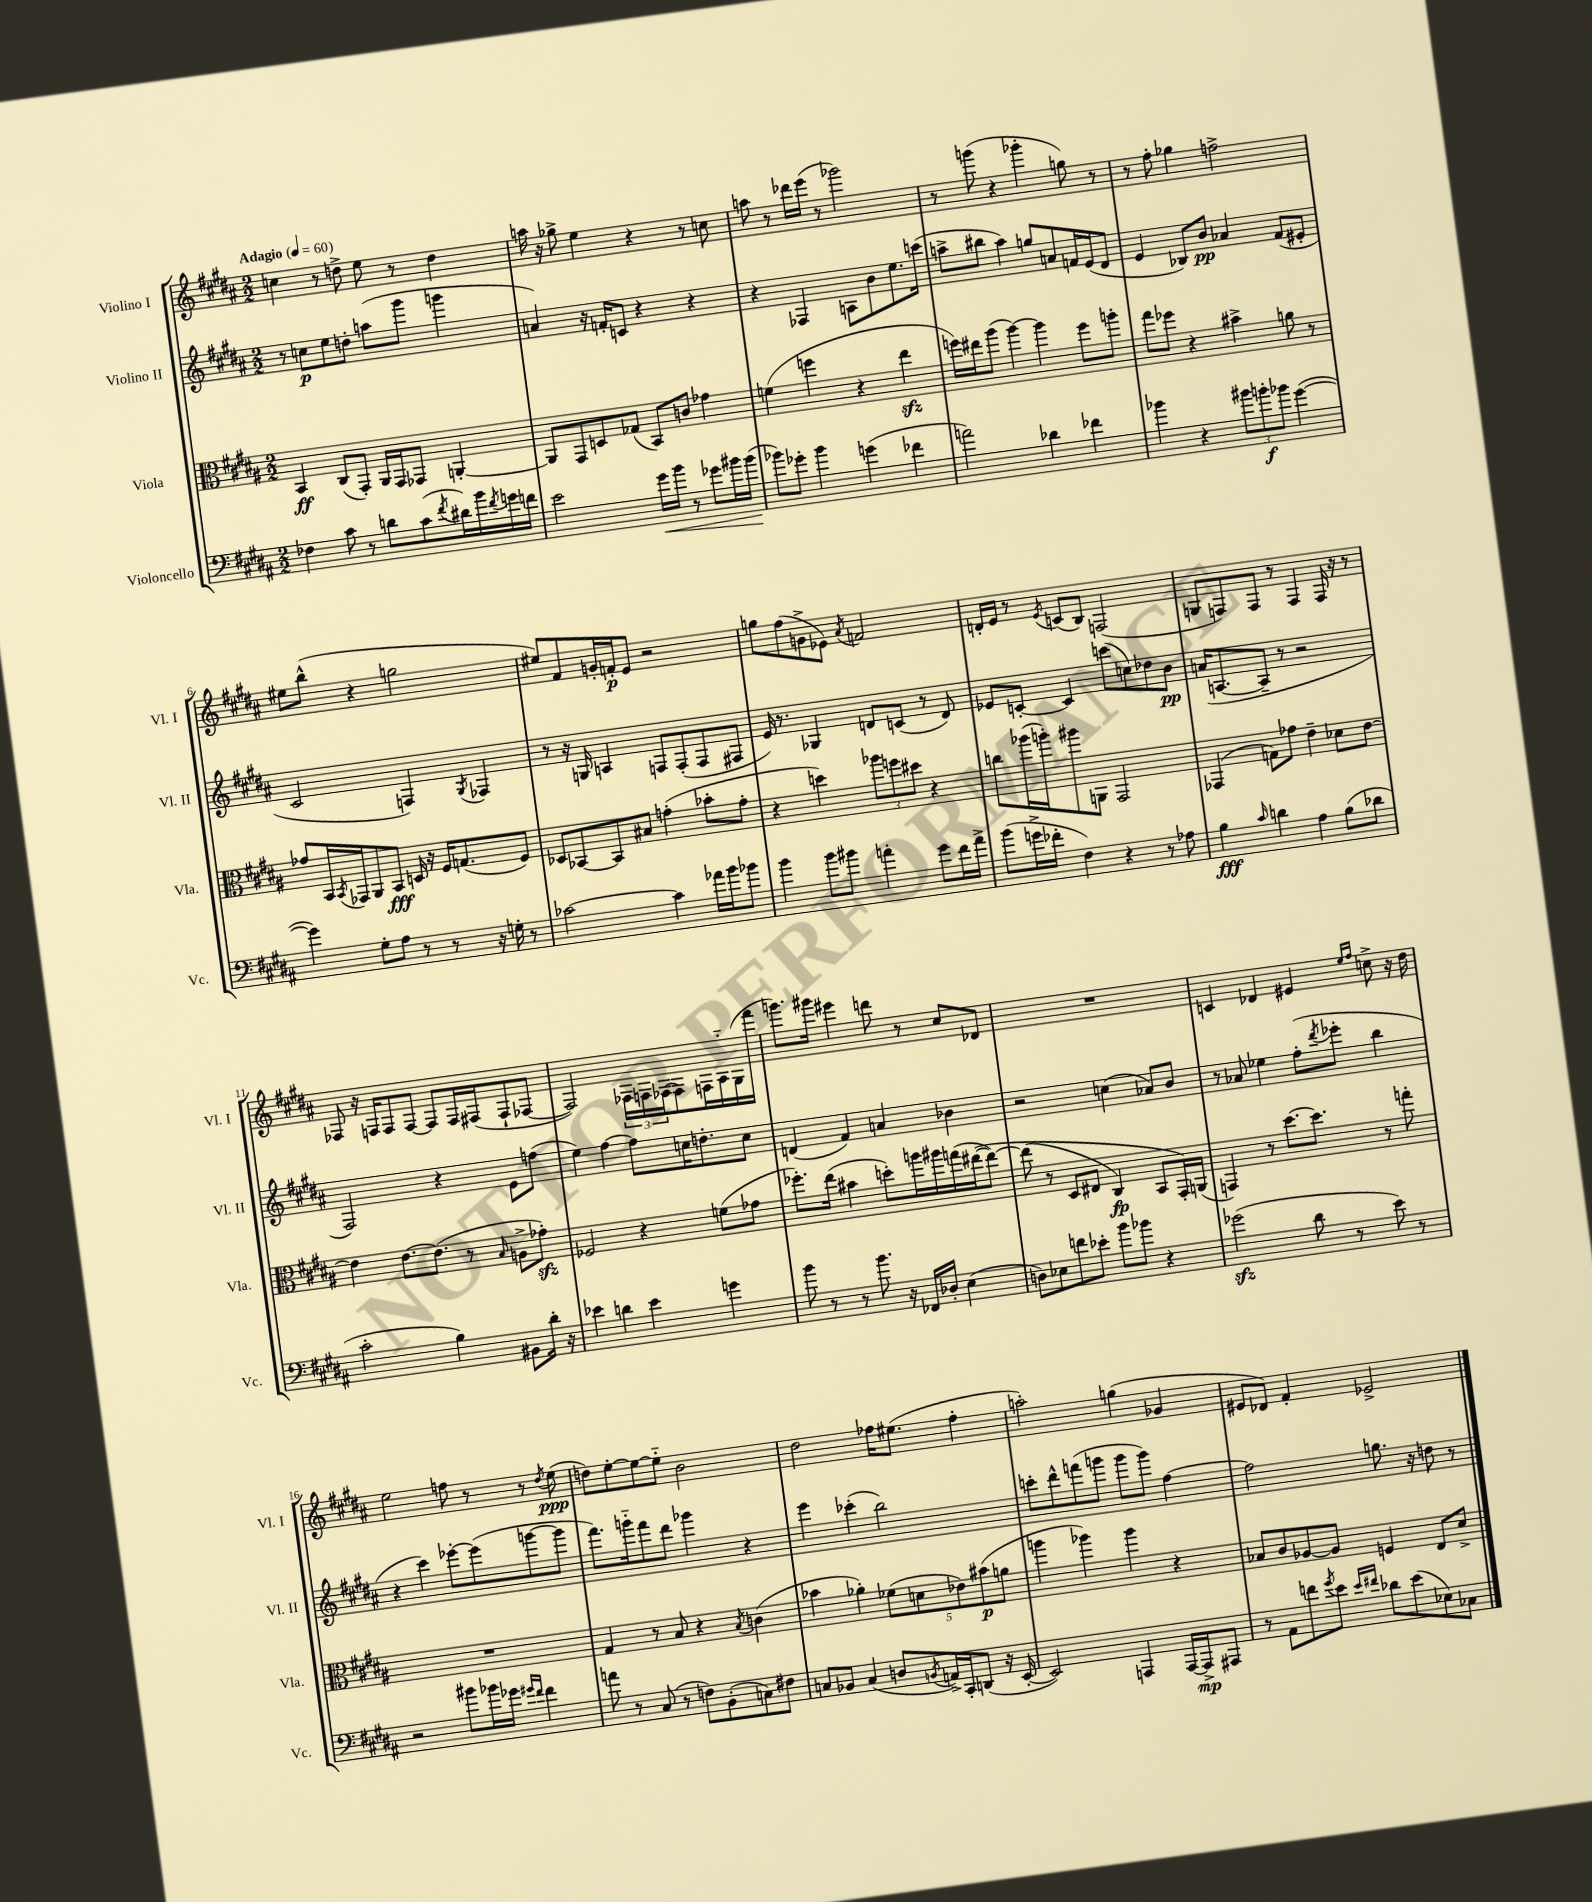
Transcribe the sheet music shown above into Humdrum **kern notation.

**kern	**dynam	**kern	**dynam	**kern	**dynam	**kern	**dynam
*part4	*part4	*part3	*part3	*part2	*part2	*part1	*part1
*staff4	*staff4	*staff3	*staff3	*staff2	*staff2	*staff1	*staff1
*I"Violoncello	*	*I"Viola	*	*I"Violino II	*	*I"Violino I	*
*I'Vc.	*	*I'Vla.	*	*I'Vl. II	*	*I'Vl. I	*
*clefF4	*	*clefC3	*	*clefG2	*	*clefG2	*
*k[f#c#g#d#a#]	*	*k[f#c#g#d#a#]	*	*k[f#c#g#d#a#]	*	*k[f#c#g#d#a#]	*
*M2/2	*	*M2/2	*	*M2/2	*	*M2/2	*
*MM60	*	*MM60	*	*MM60	*	*MM60	*
=1	=1	=1	=1	=1	=1	=1	=1
!	!	!	!	!	!	!LO:TX:a:B:t=Adagio	!
4F-X\	.	4BB/	ff	8r	.	4ccn\	.
.	.	.	.	8ccn\L	p	.	.
8c#\	.	(8C#/L	.	8ee\	.	8r	.
8r	.	8GG#'/J)	.	8ddn'\J	.	8ddn^\	.
8dn\L	.	16AA#/LL	.	(8aan\L	.	8ee\	.
.	.	16GG#/J	.	.	.	.	.
(8c#\	.	8GG-X/J	.	8ggg#\J	.	8r	.
8qf#/	.	.	.	.	.	.	.
16d#X\L)	.	[4AAn'/	.	4gggn\	.	4dd\	.
16b\	.	.	.	.	.	.	.
8qf#/	.	.	.	.	.	.	.
16gn\	.	.	.	.	.	.	.
16fn\JJ	.	.	.	.	.	.	.
=2	=2	=2	=2	=2	=2	=2	=2
2e\	.	8AA/L]	.	4an/)	.	16aan\	.
.	.	.	.	.	.	16r	.
.	.	8GG#/	.	.	.	8gg-X^\	.
.	.	8Dn/	.	16r	.	4ee\	.
.	.	.	.	16fn'/KL	.	.	.
.	.	(8G-X/J	.	8cn/J	.	.	.
!	!LO:HP:b	!	!	!	!	!	!
16g#\LL	<	8BB/L)	.	4r	.	4r	.
16b\JJ	.	.	.	.	.	.	.
8r	.	8cn/J	.	.	.	.	.
8g-X\L	.	4g-X\	.	4r	.	8r	.
16b#X\L	.	.	.	.	.	8ccn\	.
(16b#\JJ	.	.	.	.	.	.	.
=3	=3	=3	=3	=3	=3	=3	=3
8b-X\L)	.	(4fn\	.	4r	.	8aan\	.
8g-X'\J	[	.	.	.	.	8r	.
4b-\	.	4ffn\	.	4F-X/	.	16ddd-X\LL	.
.	.	.	.	.	.	(16eee\JJ	.
.	.	.	.	.	.	8r	.
(4gn\	.	4r	.	8An\L	.	2ggg-X\)	.
.	.	.	.	8b\	.	.	.
4f-X\	.	4eezz\	.	8.ee\	.	.	.
.	.	.	.	(16cccn\Jk	.	.	.
=4	=4	=4	=4	=4	=4	=4	=4
2an\)	.	16ffn\LL)	.	8aan^\L	.	8r	.
.	.	16ee#X\J	.	.	.	.	.
.	.	(8aa#\J	.	8bb#X\J	.	(8gggn\	.
.	.	[4aa#\)	.	4aa\)	.	4r	.
4d-X\	.	4aa#\]	.	8ggn/L	.	4ggg-X'\	.
.	.	.	.	8an/	.	.	.
4f-X\	.	8ff\L	.	16fn/L	.	8ggn\)	.
.	.	.	.	(16e/J	.	.	.
.	.	8aan'\J	.	8d#/J	.	8r	.
=5	=5	=5	=5	=5	=5	=5	=5
4b-X\	.	8gg#\L	.	4e/	.	8r	.
.	.	8ff-X\J	.	.	.	8ff#'\	.
4r	.	4r	.	8B-X/L)	.	4gg-X\	.
.	.	.	.	8b/J	pp	.	.
12b#X\L	.	4b#X^\	.	4a-X/	.	2ffn^\	.
12bn'\	f	.	.	.	.	.	.
12b-X\J	.	.	.	.	.	.	.
([4g#\	.	8an\	.	(8f#/L	.	.	.
.	.	8r	.	8e#X'/J	.	.	.
!!LO:LB:g=z
=6	=6	=6	=6	=6	=6	=6	=6
4g#\])	.	8g-X/L	.	2c#/	.	8ee#X\L	.
.	.	16BB/L	.	.	.	(8bb^^\J	.
.	.	8qBB/	.	.	.	.	.
.	.	16GG-X/J	.	.	.	.	.
8G#'\L	.	8AA#/	.	.	.	4r	.
8A#\J	.	8BB/J	fff	.	.	.	.
8r	.	16Dn/	.	4Fn/)	.	2ggn\	.
.	.	16r	.	.	.	.	.
8r	.	16F#/KL	.	.	.	.	.
.	.	(8.Gn/	.	.	.	.	.
.	.	.	.	8qG#/	.	.	.
16r	.	.	.	4F-X/	.	.	.
16Gn'\	.	.	.	.	.	.	.
8r	.	8F#/J)	.	.	.	.	.
=7	=7	=7	=7	=7	=7	=7	=7
[2c-X\	.	8D-X/L	.	8r	.	8ee#X/L)	.
.	.	[8BB-X/	.	16r	.	8f#/	.
.	.	.	.	16Gn/	.	.	.
.	.	8BB-/]	.	4An/	.	16gn'/L	.
.	.	.	.	.	.	16fn'/J	p
.	.	8B#X/J	.	.	.	8e/J	.
4c-\]	.	(4gn'\	.	8Fn/L	.	2r	.
.	.	.	.	(8F'/	.	.	.
16a-X\LL	.	8b-X'\L	.	8F/	.	.	.
16b\J	.	.	.	.	.	.	.
8b-X\J	.	8g'\J	.	8F#X/J	.	.	.
=8	=8	=8	=8	=8	=8	=8	=8
4b\	.	4r	.	16e/)	.	8ggn\L	.
.	.	.	.	8.r	.	.	.
.	.	.	.	.	.	(8ff#\	.
8b\L	.	4ddn\)	.	4G-X/	.	8gn^\	.
8b#X\J	.	.	.	.	.	8e-X\J)	.
.	.	.	.	.	.	8qa#/	.
4an'\	.	12aa-X\L	.	8dn/L	.	2fn/	.
.	.	12ffn\	.	.	.	.	.
.	.	.	.	(8cn/J	.	.	.
.	.	12dd#X\J	.	.	.	.	.
8g#\L	.	4r	.	8r	.	.	.
16f#\L	.	.	.	8d/)	.	.	.
16a^\JJ	.	.	.	.	.	.	.
=9	=9	=9	=9	=9	=9	=9	=9
(8b\L	.	8ccn\L	.	8e-X/L	.	16dn'/LL	.
.	.	.	.	.	.	16e/JJ	.
16gn^\L	.	(16aa-X\L	.	[8cn'/J	.	8r	.
16f-X'\JJ	.	16aan'\J)	.	.	.	.	.
.	.	.	.	.	.	8qe/	.
4F#\)	.	8aa#X\	.	4c/]	.	(8cn/L	.
.	.	8AAn\J	.	.	.	8B/J)	.
4r	.	2GG#/	.	(8cccn\L	.	(2Fn/	.
.	.	.	.	8ccn\)	.	.	.
8r	.	.	.	8dd-X\	.	.	.
8A-X\	.	.	.	8b\J	pp	.	.
=10	=10	=10	=10	=10	=10	=10	=10
4B\	fff	(4GG-X/	.	(16an/KL	.	8Gn/L	.
.	.	.	.	[8.An/	.	.	.
.	.	.	.	.	.	8Fn/)	.
16qqc#/	.	.	.	.	.	.	.
4dn\	.	8Gn\L)	.	8A~/J]	.	8F/J	.
.	.	8g-X\J	.	8r	.	8r	.
4A#\	.	4e~\	.	2r	.	4F/	.
(8B\L	.	8d-X\L	.	.	.	16F/	.
.	.	.	.	.	.	16r	.
8d-X\J	.	[8e\J	.	.	.	8r	.
!!LO:LB:g=z
=11	=11	=11	=11	=11	=11	=11	=11
2c#'\	.	4e\]	.	2F#/)	.	8F-X/	.
.	.	.	.	.	.	16r	.
.	.	.	.	.	.	16Fn/KL	.
.	.	[8.e\L	.	.	.	8F/	.
.	.	.	.	.	.	[8F/J	.
.	.	(8.e\J]	.	.	.	.	.
4B\)	.	.	.	4r	.	8F/L]	.
.	.	8r	.	.	.	16F/L	.
.	.	.	.	.	.	(16F#X/J	.
.	.	16qqB/	.	.	.	.	.
8BB#X\L	.	8An^\L	.	8e\L	.	8F#`/	.
16d#'\Jk	.	8g-Xzz'\J)	.	(8ffn\J	.	[8F-X/J	.
16r	.	.	.	.	.	.	.
=12	=12	=12	=12	=12	=12	=12	=12
4e-X\	.	2F-X/	.	4ee\)	.	2F-/])	.
4dn\	.	.	.	[4ff#\	.	.	.
4e-\	.	4r	.	8ff#\L]	.	24F-X\LL	.
.	.	.	.	.	.	24Fn\	.
.	.	.	.	.	.	(24F-X\J	.
.	.	.	.	16ccn\K	.	8F-\)	.
.	.	.	.	8.ddn'\	.	.	.
4gn\	.	(8fn\L	.	.	.	16Fn\L	.
.	.	.	.	.	.	16A#\	.
.	.	8g-X\J	.	8cc\J	.	(16G#\	.
.	.	.	.	.	.	16fff#\JJ	.
=13	=13	=13	=13	=13	=13	=13	=13
8b\	.	8.ff-X'\L)	.	(4dn/	.	8.gggn\L)	.
8r	.	.	.	.	.	.	.
.	.	(16ee\Jk	.	.	.	16ggg#X\Jk	.
8r	.	4b#X\	.	4f#/)	.	4eee#X\	.
8.b\	.	.	.	.	.	.	.
.	.	8ddn'\L)	.	4an/	.	8dddn\	.
16r	.	.	.	.	.	.	.
16FF-X/LL	.	16aan\L	.	.	.	8r	.
16D-X'/JJ	.	16aa#X\	.	.	.	.	.
(4E\	.	(16ggn\	.	4b-X\	.	8cc#/L	.
.	.	([16ee#X\J	.	.	.	.	.
.	.	8ee#\J_)	.	.	.	8d-X/J	.
=14	=14	=14	=14	=14	=14	=14	=14
8Dn\L)	.	(8ee#\]	.	2r	.	1r	.
8E-X\	.	8r	.	.	.	.	.
8fn\	.	8D#/L	.	.	.	.	.
8e-X'\J	.	8E#X/J	.	.	.	.	.
8b\L	.	4C#/)	fp	(4ccn\	.	.	.
8b-X\J	.	.	.	.	.	.	.
4r	.	8BB/L	.	8a-X/L)	.	.	.
.	.	16GG#'/L)	.	8b/J	.	.	.
.	.	(16AAn/JJ	.	.	.	.	.
=15	=15	=15	=15	=15	=15	=15	=15
(2g-Xzz\	.	4GGn/)	.	8r	.	4cn/	.
.	.	.	.	8a-X/	.	.	.
.	.	8r	.	4ee-X\	.	4d-X/	.
.	.	[8.dd#\L	.	.	.	.	.
8d#\	.	.	.	(8ff#'\L	.	4e#X/	.
.	.	8.dd#\J]	.	.	.	.	.
.	.	.	.	8qddd#/	.	.	.
8r	.	.	.	8eee-X'\J	.	.	.
.	.	.	.	.	.	16qqee/LL	.
.	.	.	.	.	.	16qqff#/JJ	.
8e\)	.	8r	.	4bb\	.	8ccn^\	.
8r	.	8ggn'\	.	.	.	16r	.
.	.	.	.	.	.	16dd#\	.
!!LO:LB:g=z
=16	=16	=16	=16	=16	=16	=16	=16
2r	.	1r	.	4r	.	2ee\	.
.	.	.	.	4ccc#\)	.	.	.
8b#X\L	.	.	.	[8eee-X'\L	.	8ffn\	.
16b-X\L	.	.	.	(8eee-\]	.	8r	.
16g-X\JJ	.	.	.	.	.	.	.
16qqg#X/LL	.	.	.	.	.	.	.
16qqf#/JJ	.	.	.	.	.	.	.
4f#\	.	.	.	[8gggn\	.	8r	.
.	.	.	.	.	.	8qdd#/	.
.	.	.	.	8ggg\J]	.	(8ee\	ppp
=17	=17	=17	=17	=17	=17	=17	=17
8an\	.	4G#/	.	8.fff#\L)	.	8ddn\L)	.
8r	.	.	.	.	.	[8ee'\	.
.	.	.	.	16gggn\k	.	.	.
(8C#/	.	8r	.	8fff#\	.	8ee\_	.
8r	.	8B/	.	8ddd#\J	.	8ee\J]	.
8Fn\L)	.	4r	.	4ggg-X\	.	2b\	.
(8BB'\	.	.	.	.	.	.	.
.	.	8qB/	.	.	.	.	.
8Cn\)	.	(4cn\	.	4r	.	.	.
8F#X\J	.	.	.	.	.	.	.
=18	=18	=18	=18	=18	=18	=18	=18
8Cn/L	.	4b-X\	.	4eee\	.	2dd#\	.
8BB-X/J	.	.	.	.	.	.	.
(4C/	.	4a-X'\)	.	(4ccc-X'\	.	.	.
8Dn/L	.	(10f-X\L	.	2bb\)	.	16ff-X\KL	.
.	.	.	.	.	.	(8.ee#X\J	.
.	.	10dn\	.	.	.	.	.
8qBBn/	.	.	.	.	.	.	.
16AAn^/L)	.	.	.	.	.	.	.
16CC#'/J	.	.	.	.	.	.	.
.	.	10e-X\)	.	.	.	.	.
(8DDn/J	.	.	.	.	.	4ff-'\	.
.	.	(10b#X\	p	.	.	.	.
16r	.	.	.	.	.	.	.
.	.	10an\J	.	.	.	.	.
[16EE'/	.	.	.	.	.	.	.
=19	=19	=19	=19	=19	=19	=19	=19
2EE/])	.	4aan\	.	8cccn'\L	.	2aan'\)	.
.	.	.	.	8ddd#^^\	.	.	.
.	.	4aa-X\)	.	(8fffn\	.	.	.
.	.	.	.	8gggn\J	.	.	.
4AAAn/	.	4aa-\	.	8ggg\L	.	(4ggn\	.
.	.	.	.	8ggg\J)	.	.	.
[16AAA/LL	.	4r	.	[4ff#\	.	4g-X/	.
16AAA^/J]	mp	.	.	.	.	.	.
8AAA#X/J	.	.	.	.	.	.	.
=20	=20	=20	=20	=20	=20	=20	=20
8r	.	8B-X/L	.	2ff#\]	.	8e#X/L	.
8AA#\L	.	8c#/	.	.	.	8d-X/J)	.
8fn\	.	[8A-X/	.	.	.	4f#'/	.
8qg#/	.	.	.	.	.	.	.
8e\J	.	8A-/J]	.	.	.	.	.
16qqe/LL	.	.	.	.	.	.	.
16qqf#X/JJ	.	.	.	.	.	.	.
8d-X\L	.	4Fn/	.	8.ggn\	.	2e-X^/	.
(8e\	.	.	.	.	.	.	.
.	.	.	.	16r	.	.	.
8E-X\)	.	8E/L	.	8ddn\	.	.	.
8C-X\J	.	8d#^/J	.	8r	.	.	.
==	==	==	==	==	==	==	==
*-	*-	*-	*-	*-	*-	*-	*-
